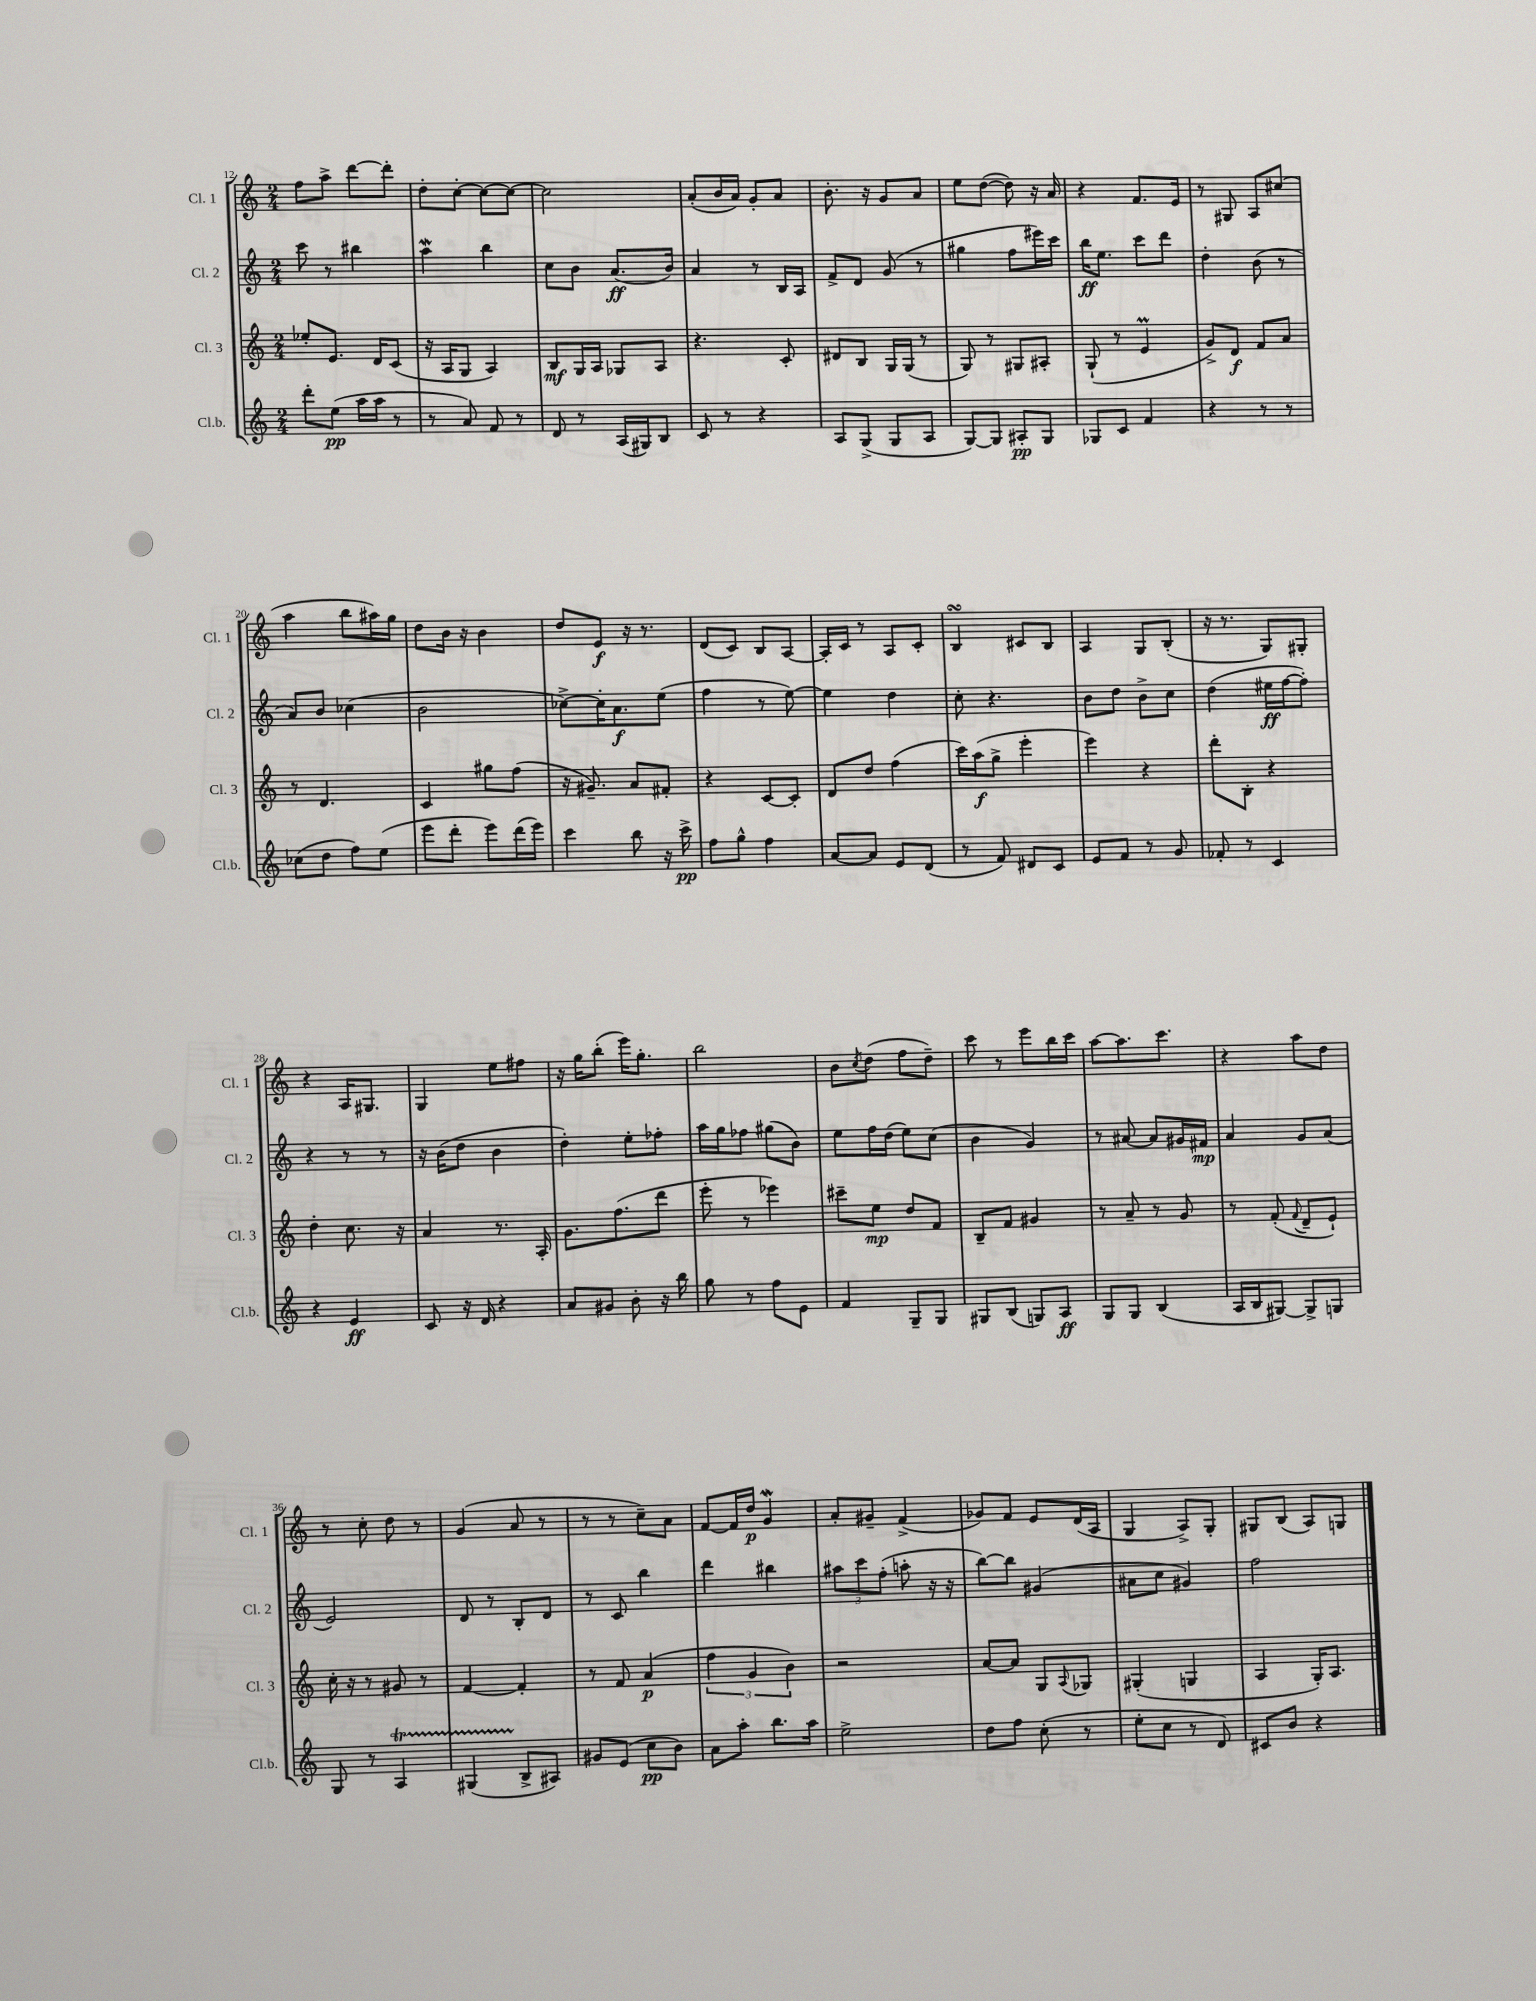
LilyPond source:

<<
\new StaffGroup <<
\new Staff = "s0" \with { instrumentName = "Cl. 1" shortInstrumentName = "Cl. 1" } {
    \clef treble \key c \major \numericTimeSignature \time 2/4
    f''8 a''8-> d'''8~ d'''8-. |
    d''8-. c''8~-. c''8~ c''8~ |
    c''2 |
    a'8-.( b'16 a'16) g'8-. a'8 |
    b'8.-. r16 g'8 a'8 |
    e''8 d''8~( d''8) r16 a'16 |
    r4 f'8. e'16 |
    r8 gis8 a8 cis''8( |
    a''4 b''8 ais''16) g''16 |
    d''8 b'16 r16 b'4 |
    d''8 e'8\f r16 r8. |
    d'8( c'8) b8 a8~ |
    a16-. c'16 r8 a8 c'8-. |
    b4\turn cis'8 b8 |
    a4 g8 b8-.( |
    r16 r8. g8) gis8-. |
    r4 a16 gis8. |
    g4 e''8 fis''8 |
    r16 g''16 b''8-.( e'''16) g''8.-. |
    b''2 |
    b'8 \acciaccatura { c''8 } d''8( f''8 d''8--) |
    c'''8 r8 e'''8 b''16 c'''16 |
    a''8~ a''8. c'''8. |
    r4 a''8 d''8 |
    r8 c''8-. d''8 r8 |
    g'4( a'8 r8 |
    r8 r8 c''8--) a'8 |
    f'8~ f'16 d''16\p g'4\mordent |
    a'8-. gis'8-- f'4->( |
    ges'8) f'8 e'8 d'16( a16 |
    g4 a8->) g8-. |
    gis8 b8( a8) g8 \bar "|." |
}
\new Staff = "s1" \with { instrumentName = "Cl. 2" shortInstrumentName = "Cl. 2" } {
    \clef treble \key c \major \numericTimeSignature \time 2/4
    c'''8 r8 bis''4 |
    a''4\mordent b''4 |
    c''8 b'8 a'8.\ff( b'16) |
    a'4 r8 b16 a16 |
    f'8-> d'8 g'8( r8 |
    gis''4 f''8 eis'''16) c'''16 |
    b''16\ff e''8. c'''8 d'''8 |
    d''4-. b'8( r8 |
    a'8) b'8 ces''4( |
    b'2 |
    ces''8~->) ces''16-. a'8.\f e''8( |
    f''4 r8 e''8~) |
    e''4 d''4 |
    c''8-. r4. |
    b'8 d''8 b'8-> c''8 |
    d''4( eis''16\ff f''16~ f''8-.) |
    r4 r8 r8 |
    r16 b'16( d''8 b'4 |
    d''4-.) e''8-. fes''8-. |
    a''16 g''16 fes''8 gis''8( b'8) |
    e''8 f''16 d''16( e''8) c''8( |
    b'4 g'4) |
    r8 ais'8~ ais'8 gis'16 fis'16\mp |
    a'4 g'8 a'8( |
    e'2) |
    d'8 r8 b8-. d'8 |
    r8 c'8 b''4 |
    d'''4 bis''4 |
    \tuplet 3/2 { ais''8 c'''8 f''8-.( } a''8-. r16 r16 |
    b''8~) b''8 gis'4( |
    ais'8 c''8 gis'4) |
    f''2 \bar "|." |
}
\new Staff = "s2" \with { instrumentName = "Cl. 3" shortInstrumentName = "Cl. 3" } {
    \clef treble \key c \major \numericTimeSignature \time 2/4
    ees''8-. e'8. d'16 c'8( |
    r16 a16 g8 a4) |
    b8\mf g16 a16 ges8 a8 |
    r4. c'8-. |
    dis'8 b8 g16 g16( r8 |
    g8) r8 gis8 ais8-. |
    g8-!( r8 e'4\prall |
    g'8->) d'8\f f'8 a'8 |
    r8 d'4. |
    c'4 gis''8 f''8( |
    r16 gis'8.--) a'8 fis'8-. |
    r4 c'8~ c'8-. |
    d'8 d''8 f''4( |
    c'''16) a''16\f( g''8-> e'''4-. |
    e'''4) r4 |
    d'''8-. b8-. r4 |
    d''4-. c''8. r16 |
    a'4 r8. a16-. |
    g'8. f''8.( d'''8 |
    e'''8-. r8 ees'''4) |
    cis'''8-- e''8\mp d''8 f'8 |
    b8-- f'8 gis'4 |
    r8 a'8-- r8 g'8 |
    r8 f'8-.( \appoggiatura { f'8 } d'8-- e'8-!) |
    c''16-. r16 r8 gis'8 r8 |
    f'4~ f'4-. |
    r8 f'8 a'4\p( |
    \tuplet 3/2 { f''4 g'4 b'4) } |
    r2 |
    a'8~ a'8 g8 \appoggiatura { a8 } ges8 |
    gis4-.( g4 |
    a4 g16-.) a8. \bar "|." |
}
\new Staff = "s3" \with { instrumentName = "Cl.b." shortInstrumentName = "Cl.b." } {
    \clef treble \key c \major \numericTimeSignature \time 2/4
    d'''8-. e''8\pp( a''16 a''16 r8 |
    r8 a'8) f'8 r8 |
    d'8 r8 a16( gis16) b8 |
    c'8 r8 r4 |
    a8 g8->( g8 a8 |
    g8~) g8 ais8-.\pp g8 |
    ges8 c'8 f'4 |
    r4 r8 r8 |
    ces''8( d''8 f''8) e''8( |
    e'''8 d'''8-. e'''8) d'''16( e'''16) |
    c'''4 b''8 r16 c'''16->\pp |
    f''8 g''8-^ f''4 |
    a'8~ a'8 e'8 d'8( |
    r8 f'8) dis'8 c'8 |
    e'8 f'8 r8 g'8 |
    fes'8-. r8 c'4 |
    r4 e'4\ff |
    c'8 r16 d'16 r4 |
    a'8 gis'8 b'8-. r16 b''16 |
    g''8 r8 f''8 e'8 |
    f'4 g8-- g8 |
    gis8 b8( g8) a8\ff |
    g8 g8 b4( |
    a16 b16 gis8~) gis8-> g8 |
    g8 r8 a4\startTrillSpan |
    gis4( b8->\stopTrillSpan ais8) |
    gis'8 e'8( c''8\pp b'8) |
    a'8 a''8-. b''8. a''16 |
    e''2-> |
    d''8 f''8 c''8-.( r8 |
    e''8-. c''8 r8 d'8) |
    cis'8 b'8 r4 \bar "|." |
}
>>
>>
\layout { \context { \Score currentBarNumber = #12 } }
